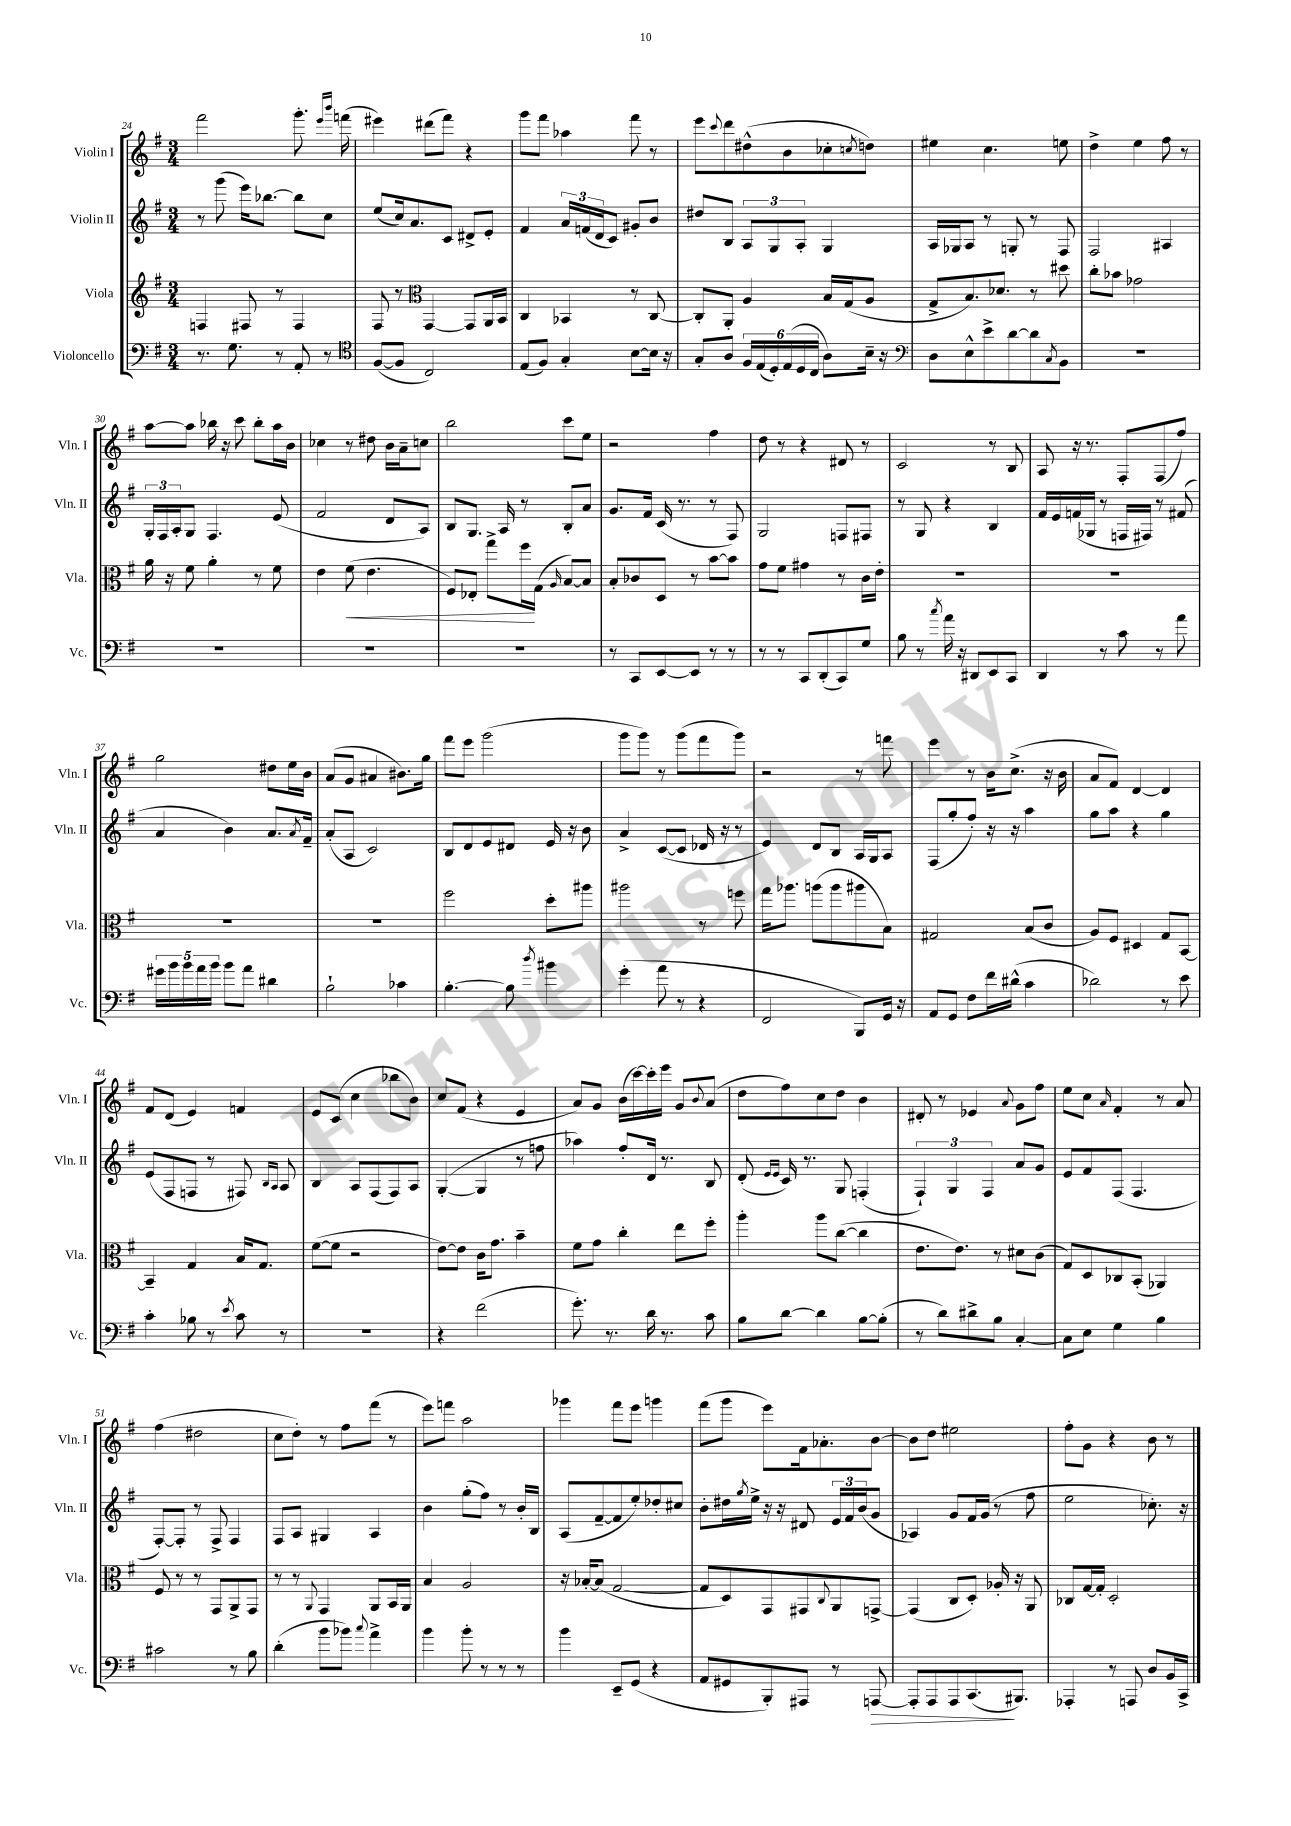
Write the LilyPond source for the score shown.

<<
\new StaffGroup <<
\new Staff = "s0" \with { instrumentName = "Violin I" shortInstrumentName = "Vln. I" } {
    \clef treble \key g \major \numericTimeSignature \time 3/4
    fis'''2 g'''8.-. \grace { e'''16 b'''16 } f'''16( |
    eis'''4) dis'''8( fis'''8) r4 |
    g'''8 fis'''8 aes''4 fis'''8 r8 |
    e'''8 \appoggiatura { c'''8 } d'''8 dis''8-^( b'8 ces''8-. \acciaccatura { c''8 } d''8) |
    eis''4 c''4. e''8 |
    d''4-> e''4 fis''8 r8 |
    a''8~ a''8 bes''16 r16 c'''8 bes''8-. a''16 b'16 |
    ces''4 r8 dis''8 b'16 a'16-- c''8 |
    b''2 c'''8 e''8 |
    r2 fis''4 |
    d''8 r8 r4 dis'8 r8 |
    c'2 r8 b8 |
    a8 r16 r8. fis8-. fis8( fis''8) |
    g''2 dis''8 e''16 b'16 |
    a'8( g'8 ais'4 bis'8.) g''16 |
    fis'''8 e'''8 g'''2( |
    g'''8 g'''8) r8 g'''8( fis'''8 g'''8) |
    r2 r8 f'''8 |
    e'''4 r8 b'16 c''8.->( r16 b'16 |
    a'8 fis'8) d'4~ d'4 |
    fis'8 d'8( e'4) f'4 |
    e'8 c'8( c''4 bes''8 b'8) |
    c''8 fis'8( r4 e'4 |
    a'8) g'8 b'16( c'''16~) c'''16-. e'''16 g'8 \appoggiatura { b'8 } a'8( |
    d''8 fis''8) c''8 d''8 b'4 |
    dis'8-. r8 ees'4 \appoggiatura { a'8 } g'8 fis''8 |
    e''8 c''8 \grace { a'16 } fis'4-. r8 a'8 |
    fis''4( dis''2 |
    c''8 d''8-.) r8 fis''8 fis'''8( r8 |
    e'''8) f'''8 a''2 |
    ges'''4 fis'''8 e'''8 g'''4 |
    fis'''8( g'''8 e'''8) fis'16 aes'8.-. b'8~ |
    b'8 d''8 eis''2 |
    fis''8-. g'8 r4 b'8 r8 \bar "|." |
}
\new Staff = "s1" \with { instrumentName = "Violin II" shortInstrumentName = "Vln. II" } {
    \clef treble \key g \major \numericTimeSignature \time 3/4
    r8 g'''8( e'''16) bes''8.~ bes''8 c''8 |
    e''8( c''16) a'8. c'8 dis'8-> e'8-. |
    fis'4 \tuplet 3/2 { a'16 f'16( d'16 } c'8) gis'8-. b'8 |
    dis''8 b8 \tuplet 3/2 { a8 g8 a8-. } g4 |
    a16 ges16 a8 r8 g8-. r8 fis8 |
    fis2 ais4 |
    \tuplet 3/2 { g16-. fis16 a16-. } g8 fis4. e'8( |
    fis'2 d'8 a8) |
    b8 g8. a16 r8 b8-. a'8 |
    g'8. fis'16 c'16( r8. r8 fis8) |
    g2 f8 fis8 |
    r8 g8 r4 b4 |
    fis'16 e'16 f'16( ges16 r8 f16 fis16) r8 fis'8( |
    a'4 b'4) a'8. \acciaccatura { a'8 } fis'16-- |
    a'8-.( a8 c'2) |
    b8 d'8 e'8 dis'8 e'16 r16 b'8 |
    a'4-> c'8~( c'8 des'16 r16 r8 |
    e'4) d'8 b8 a16 g16 a8 |
    fis8( g''8-. fis''8-.) r16 r16 a''4 |
    g''8 a''8 r4 g''4 |
    e'8( fis8 f8 r8 fis8) \grace { b16 a16 } a8 |
    b4 a8 fis8( fis8) a8 |
    g4~-.( g4 r8 f''8 |
    aes''4) fis''8-. d'16 r8. b8 |
    d'8-.( \grace { e'16 e'16 } c'16) r8. g8 f4-.( |
    \tuplet 3/2 { fis4-!) g4 fis4 } a'8 g'8 |
    e'8 fis'8 fis8( fis4. |
    fis8~-.) fis8-. r8 fis8-> fis4 |
    fis8 a8 gis4 a4 |
    b'4 g''8-.( fis''8) r8 b'16-. b16 |
    a8( fis'8~-- fis'8 e''8-.) des''8-. cis''8 |
    b'8-. dis''16 \acciaccatura { g''8 } e''16-> r16 r16 dis'8 \tuplet 3/2 { e'16 fis'16 b'16( } g'8 |
    aes4) g'8 fis'16 g'16( r8 fis''8 |
    e''2 ces''8.-.) r16 \bar "|." |
}
\new Staff = "s2" \with { instrumentName = "Viola" shortInstrumentName = "Vla." } {
    \clef treble \key g \major \numericTimeSignature \time 3/4
    f4 fis8 r8 fis4 |
    fis8 r8 \clef alto g,4~ g,8 a,16 b,16 |
    c4 bes,4 r8 c8~ |
    c8-. a,8-. a4 b16 g16( a8 |
    g8-> b8.) des'8. r8 dis''8 |
    c''8-. bes'8 ges'2 |
    a'16 r16 fis'8 a'4-. r8 fis'8 |
    e'4 fis'8\<( e'4. |
    fis8) ees8-. g''8-> fis''16\! g16( \grace { a16 } b8~) b8 |
    b8-. ces'8 d8 r8 b'8~ b'8 |
    g'8 fis'8 gis'4 r8 c'16 e'16-. |
    R2. |
    R2. |
    R2. |
    R2. |
    fis''2 d''8-. ais''8 |
    ais''2 r8 f''8 |
    g''16 aes''8. a''8( a''8 ais''8 b8) |
    gis2 b8( c'8 |
    a8) fis8 dis4 g8 b,8~ |
    b,4-- g4 b16 g8. |
    fis'8~( fis'8 r2 |
    e'8~) e'8 c'16 g'8. b'4-- |
    fis'8 g'8 c''4-. e''8 fis''8-. |
    a''4-. a''8 c''8~( c''4 |
    e'8. e'8.) r8 dis'8 c'8( |
    g8) d8 ces8 b,8-.( aes,4) |
    fis8 r8 r8 g,8 a,8-> g,8 |
    r8 r8 \appoggiatura { a,8 } g,4 a,8 b,16 a,16 |
    b4 a2 |
    r16 bes16~-. bes8( g2~ |
    g8 d8) g,8 gis,8 \appoggiatura { c8 } a,8 g,8~-> |
    g,4( c8 d8-.) aes16-. r16 a,8 |
    ces8 g16~ g16-. d2-. \bar "|." |
}
\new Staff = "s3" \with { instrumentName = "Violoncello" shortInstrumentName = "Vc." } {
    \clef bass \key g \major \numericTimeSignature \time 3/4
    r8. g8. r8 a,8-. r8 |
    \clef tenor fis8~( fis8 c2) |
    e8( fis8) g4-. b8~ b16 r16 |
    g8-. a8 \tuplet 6/4 { fis16 e16( d16-.) e16( d16 c16 } a8) b16-- r16 |
    \clef bass d8 e8-^ e'8-> d'8~ d'8 \acciaccatura { c8 } b,8 |
    R2. |
    R2. |
    R2. |
    R2. |
    r8 c,8 e,8~ e,8 r8 r8 |
    r8 r8 c,8 d,8-.( c,8) g8 |
    b8 r8 \acciaccatura { c''8 } a'16 r16 dis,8 e,8 c,8 |
    d,4 r8 c'8 r8 a'8 |
    \tuplet 5/4 { gis'16 b'16 b'16 a'16 b'16 } b'8 a'8 dis'4 |
    b2-! ces'4 |
    b4.~-. b8 \acciaccatura { d''8 } bis'4 |
    g'4-.( a'8 r8 r4 |
    fis,2 b,,8) g,16 r16 |
    a,8 g,8 fis8 fis'16 dis'16-^( c'4 |
    des'2) r8 e'8 |
    c'4-. bes8 r8 \acciaccatura { e'8 } c'8 r8 |
    R2. |
    r4 fis'2( |
    g'8.-.) r8. d'16 r8. c'8 |
    b8 d'8~ d'4 b8~ b8-.( |
    r8 d'8) dis'8-> b8 c4~-. |
    c8 e8 g4 b4 |
    cis'2 r8 b8 |
    d'4-.( b'8 bes'8) \appoggiatura { c''8 } a'4-> |
    b'4 b'8-. r8 r8 r8 |
    b'4 e,8-- g,8( r4 |
    a,8 gis,8 b,,8-.) ais,,8 r8 a,,8~\> |
    a,,8-. a,,8 a,,8 c,8.\!( bis,,8.) |
    aes,,4-. r8 a,,8 d8 b,16 c,16-> \bar "|." |
}
>>
>>
\layout { \context { \Score currentBarNumber = #24 } }
